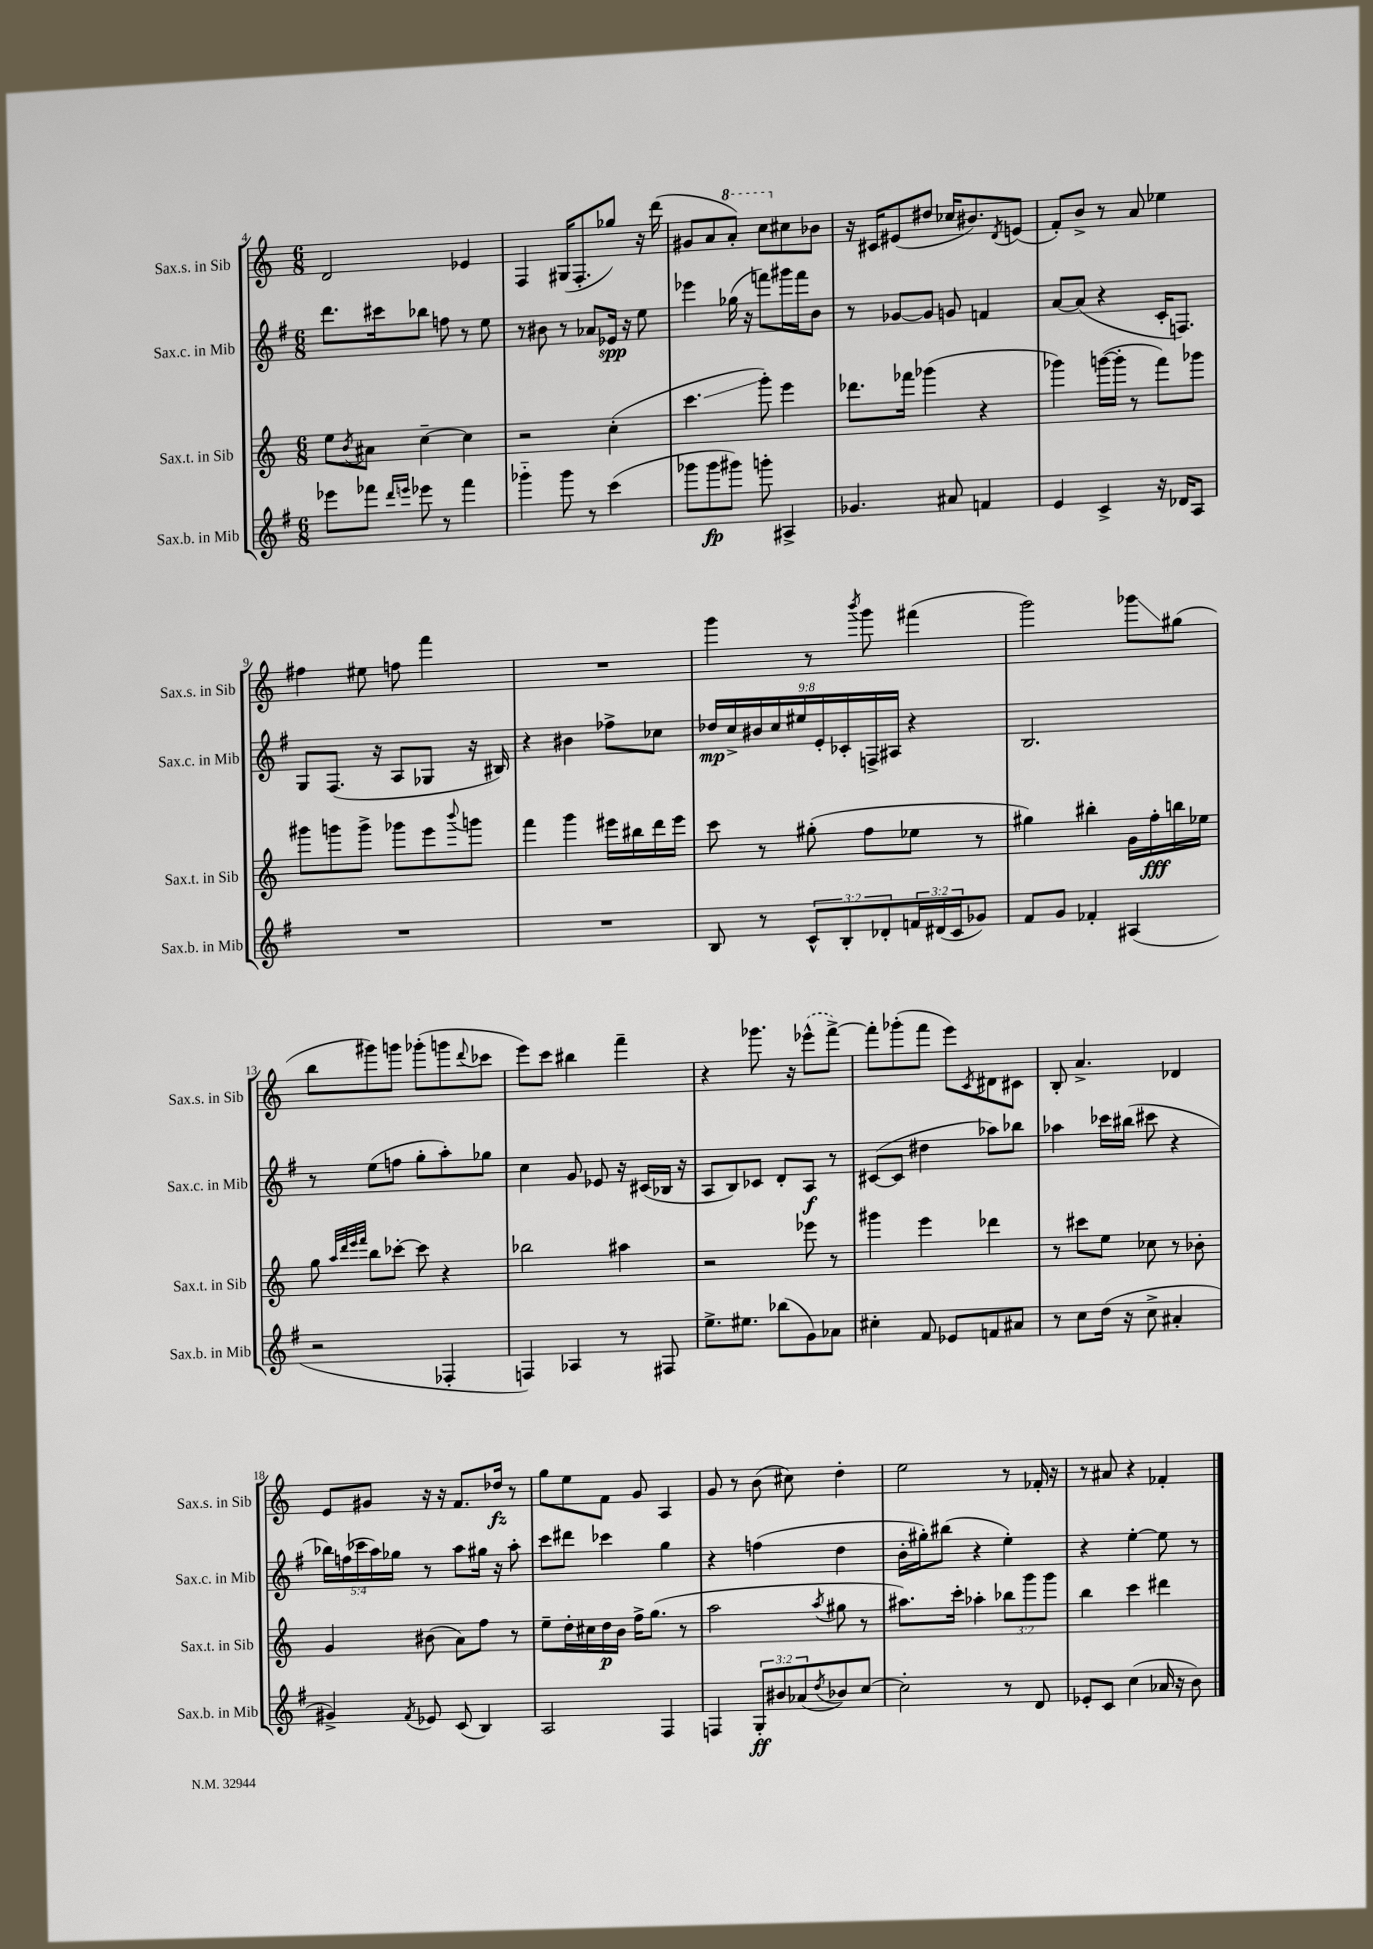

**kern	**kern	**kern	**kern
*staff4	*staff3	*staff2	*staff1
*clefG2	*clefG2	*clefG2	*clefG2
*k[f#]	*k[]	*k[f#]	*k[]
*M6/8	*M6/8	*M6/8	*M6/8
8eee-\L	8ee\L	8.ddd\L	2d/
.	8qb/	.	.
8fff-\J	8a#\J	.	.
.	.	16ccc#\k	.
16qqddd/LL	.	.	.
16qqeee/JJ	.	.	.
8eee-\	[4cc~\	8bb-\J	.
8r	.	8ff\	.
4fff-\	4cc\]	8r	4e-/
.	.	8ee\	.
=	=	=	=
4ggg-'~\	2r	8r	4F/
.	.	8b#\	.
8ggg-\	.	8r	(16G#/LK
.	.	.	8.F'/
8r	.	8a-/L	.
(4ccc\	(4cc'\	16e-/Jk	8gg-/J)
.	.	16r	.
.	.	8ee\	16r
.	.	.	(16ddd\
=	=	=	=
8ggg-\L	4.ccc\	4eee-\	8g#/L
8ggg-\	.	.	8a/
8ggg#\J)	.	(16gg-\	8aa'/J)
.	.	16r	.
8ggg'\	8ggg'\)	8fff\L)	8ccc\L
4A#^/	4eee\	16ggg#\L	8cc#\
.	.	16fff\J	.
.	.	8b\J	8b-\J
=	=	=	=
4.g-/	8.ddd-\L	8r	16r
.	.	.	16c#/LK
.	.	[8g-/L	(8e#/
.	16fff-\Jk	.	.
.	(4ggg-\	8g-/]J	8dd#/J
8a#/	.	8g/	16cc-/LK
.	.	.	8.b#/)
4f/	4r	4f/	.
.	.	.	8qd/
.	.	.	(8e/J
=	=	=	=
4e/	4ggg-\)	[8a/L	8f'/L)
.	.	(8a/]J	8b^/J
4c^/	([16ggg\LL	4r	8r
.	16ggg'\]JJ	.	.
.	8r	.	8a/
16r	8fff\L)	16c'/LK	4ee-\
16d-/LK	.	8.F/J)	.
8A/J	8ggg-\J	.	.
=	=	=	=
2.r	8ggg#\L	8G/L	4ff#\
.	8ggg\	(8.F#/J	.
.	8ggg^\J	.	8ee#\
.	.	16r	.
.	8ggg-\L	8A/L	8ff\
.	8eee\	8G-/J	4fff\
.	8qqbbb/	.	.
.	8ggg\J	16r	.
.	.	16B#/)	.
=	=	=	=
2.r	4fff\	4r	2.r
.	4ggg\	4b#\	.
.	16eee#\LL	8ff-^\L	.
.	16bb#\	.	.
.	16ddd\	8cc-\J	.
.	16eee#\JJ	.	.
=	=	=	=
8B/	8ccc\	18dd-/LL	4ggg\
.	.	18cc^/	.
.	.	18b#/	.
8r	8r	.	.
.	.	18cc/	.
.	.	18ee#/	.
12c^^/L	(8gg#'\	.	8r
.	.	18e'/	.
12B'/	.	18c-'/	.
.	.	.	8qbbb/
.	8ff\L	.	8ggg\
.	.	18F^/	.
12d-'/	.	.	.
.	.	18A#/JJ	.
24f/L	8ee-\J	4r	(4fff#\
(24d#/	.	.	.
24c/J	.	.	.
8g-/J)	8r	.	.
=	=	=	=
8f#/L	4gg#\)	2.B/	2ggg\)
8g/J	.	.	.
4f-'/	4bb#'\	.	.
(4A#/	16g\LL	.	8ggg-\L
.	16ff'\	.	.
.	16bb\	.	(8gg#\J
.	16ee-\JJ	.	.
=	=	=	=
2r	8gg\	8r	8bb\L
.	32qqaa/LLL	.	.
.	32qqddd/	.	.
.	32qqeee/	.	.
.	32qqfff/JJJ	.	.
.	8bb\L	(8ee\L	8ggg#\)
.	[8ccc-'\J	8ff\J	8ggg\J
.	8ccc-\]	8gg'\L	(8ggg-'\L
4F-'/	4r	8aa'\)	8ggg\
.	.	.	8qqddd/
.	.	8gg-\J	8ccc-\J
=	=	=	=
4F/)	2bb-\	4cc\	8eee\L)
.	.	.	8ccc\J
4A-/	.	8g/	4bb#\
.	.	8e-/	.
8r	4aa#\	16r	4fff~\
.	.	(16c#/LL	.
8F#/	.	16B-/JJ	.
.	.	16r	.
=	=	=	=
8.ee^\L	2r	8A/L	4r
.	.	8B/)	.
8.ee#\J	.	.	.
.	.	8c-/J	8.ggg-\
(8bb-\L	.	8d'/L	.
.	.	.	16r
8g\)	8eee-\	8A/J	(8eee-^^\L
8a-\J	8r	8r	[8fff^\J)
=	=	=	=
4cc#'\	4ggg#\	([8c#/L	8fff'\]L
.	.	8c#/]J	(8ggg-'\
8f#/	4eee\	4dd#\	8fff\J
8e-/L	.	.	8eee\L)
.	.	.	8qc/
8f/	4ddd-\	8aa-\L)	8d#\
8a#/J	.	8bb-\J	8c#\J
=	=	=	=
8r	8r	4aa-\	8B'/
8cc\L	8ccc#\L	.	4.a^/
(16dd\Jk	8ee\J	16ccc-\LL	.
16r	.	(16bb#\JJ	.
8cc^\	8cc-\	8ccc#\	.
4a#'/	8r	4r	4d-/
.	8b-'\	.	.
=	=	=	=
4g#^/)	4g/	20bb-\LL)	8e/L
.	.	(20ff\	.
.	.	20ccc-\	.
.	.	.	8g#/J
.	.	20aa\)	.
.	.	20gg-\JJ	.
8qf#/	.	.	.
8e-/	(8b#\	8r	16r
.	.	.	16r
(8c/	8a\L)	8aa\L	8.f/L
4B/)	8ff\J	16gg#\Jk	.
.	.	16r	16dd-/Jk
.	8r	8aa'\	8r
=	=	=	=
2A/	8ee~\L	8ccc\L	8gg\L
.	16dd'\L	8ddd#\J	8ee\
.	16cc#\	.	.
.	16dd\	4ccc-\	8f\J
.	16b\JJ	.	.
.	16ff^\LK	.	8g/
.	(8.gg\J	.	.
4F#/	.	4gg\	4A/
.	8r	.	.
=	=	=	=
4F/	2aa\	4r	8g/
.	.	.	8r
12G'/L	.	(4ff\	(8b\
12b#/	.	.	.
.	.	.	8cc#\)
(12a-/	.	.	.
8qdd/	8qaa/	.	.
8b-/)	8gg#\	4dd\	4dd'\
[8cc/J	8r	.	.
=	=	=	=
2cc'\]	8.aa#\L)	16b'\LL	2ee\
.	.	16gg#'\J)	.
.	.	(8bb#\J	.
.	16ccc'\Jk	.	.
.	4aa-'\	4r	.
8r	12bb-\L	4ee'\)	8r
.	12ggg\	.	.
8d/	.	.	16f-'/
.	12ggg\J	.	.
.	.	.	16r
=	=	=	=
8e-'/L	4bb\	4r	8r
8c/J	.	.	8a#/
(4cc\	4ccc\	[4ee'\	4r
16a-/	4ddd#\	8ee\]	4f-'/
16r	.	.	.
8b\)	.	8r	.
==	==	==	==
*-	*-	*-	*-
